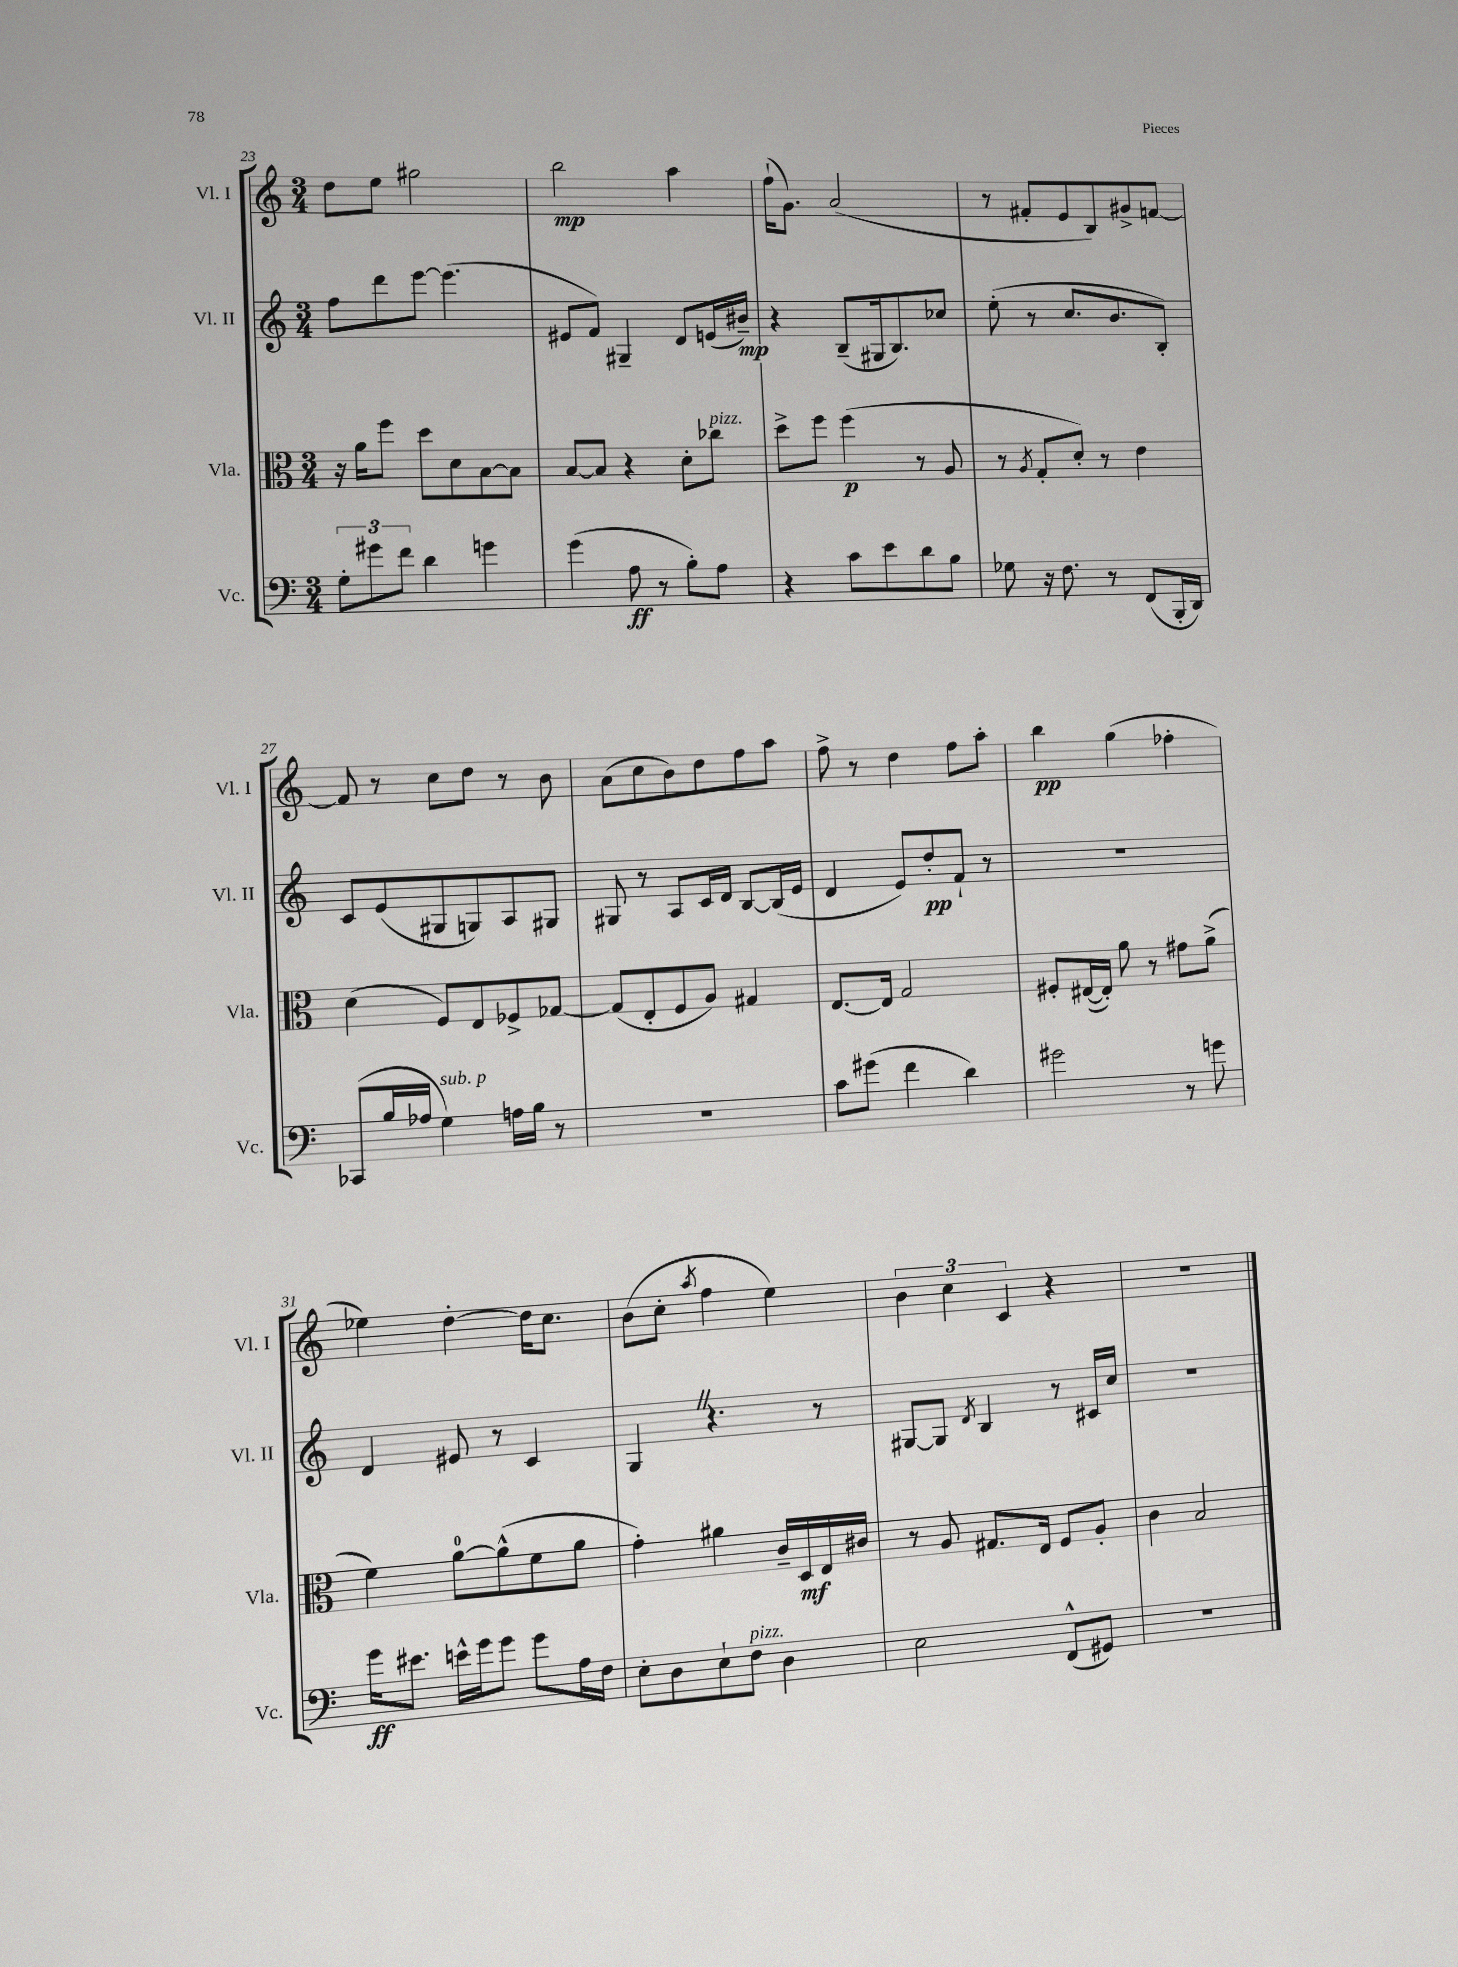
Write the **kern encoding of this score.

**kern	**dynam	**kern	**dynam	**kern	**dynam	**kern	**dynam
*part4	*part4	*part3	*part3	*part2	*part2	*part1	*part1
*staff4	*staff4	*staff3	*staff3	*staff2	*staff2	*staff1	*staff1
*I"Vc.	*	*I"Vla.	*	*I"Vl. II	*	*I"Vl. I	*
*I'Vc.	*	*I'Vla.	*	*I'Vl. II	*	*I'Vl. I	*
*clefF4	*	*clefC3	*	*clefG2	*	*clefG2	*
*k[]	*	*k[]	*	*k[]	*	*k[]	*
*M3/4	*	*M3/4	*	*M3/4	*	*M3/4	*
=23	=23	=23	=23	=23	=23	=23	=23
12G'\L	.	16r	.	8ff\L	.	8dd\L	.
.	.	16a\KL	.	.	.	.	.
12g#X\	.	.	.	.	.	.	.
.	.	8ff\J	.	8ddd\	.	8ee\J	.
12f\J	.	.	.	.	.	.	.
4d\	.	8dd\L	.	[8eee\J	.	2gg#X\	.
.	.	8d\	.	(4.eee\]	.	.	.
4gn\	.	[8B\	.	.	.	.	.
.	.	8B\J]	.	.	.	.	.
=24	=24	=24	=24	=24	=24	=24	=24
(4g\	.	[8B/L	.	8e#X/L	.	2bb\	mp
.	.	8B/J]	.	8f/J)	.	.	.
8A\	ff	4r	.	4G#X~/	.	.	.
8r	.	.	.	.	.	.	.
8B'\L)	.	8d'\L	.	8d/L	.	4aa\	.
!	!	!LO:TX:a:i:t=pizz.	!	!	!	!	!
8A\J	.	8cc-X\J	.	(16en/L	.	.	.
.	.	.	.	16b#X~/JJ)	mp	.	.
=25	=25	=25	=25	=25	=25	=25	=25
4r	.	8dd^\L	.	4r	.	(16ff`\KL	.
.	.	.	.	.	.	8.g\J)	.
.	.	8ff\J	.	.	.	.	.
8c\L	.	(4ff\	p	(8B~/L	.	(2a/	.
8e\	.	.	.	16G#X/k	.	.	.
.	.	.	.	8.B/)	.	.	.
8d\	.	8r	.	.	.	.	.
8B\J	.	8A/	.	8cc-X/J	.	.	.
=26	=26	=26	=26	=26	=26	=26	=26
8G-X\	.	8r	.	(8ee'\	.	8r	.
.	.	8qA/	.	.	.	.	.
16r	.	8G'/L	.	8r	.	8f#X'/L	.
8.F\	.	.	.	.	.	.	.
.	.	8d'/J)	.	8.cc/L	.	8e/	.
8r	.	8r	.	.	.	8B/)	.
.	.	.	.	8.b/	.	.	.
(8FF/L	.	4e\	.	.	.	8g#X^/	.
16BBB'/L	.	.	.	8B'/J)	.	[8fn/J	.
16DD/JJ)	.	.	.	.	.	.	.
!!LO:LB:g=z
=27	=27	=27	=27	=27	=27	=27	=27
(8CC-X/L	.	(4d\	.	8c/L	.	8f/]	.
16B/L	.	.	.	(8e/	.	8r	.
16A-X/JJ	.	.	.	.	.	.	.
!LO:TX:a:i:t=sub. p	!	!	!	!	!	!	!
4G\)	.	8F/L)	.	8G#X/	.	8cc\L	.
.	.	8E/	.	8Gn/)	.	8dd\J	.
16An\LL	.	8F-X^/	.	8A/	.	8r	.
16B\JJ	.	.	.	.	.	.	.
8r	.	[8G-X/J	.	8G#X/J	.	8b\	.
=28	=28	=28	=28	=28	=28	=28	=28
2.r	.	(8G-/L]	.	8G#X/	.	(8a\L	.
.	.	8E'/	.	8r	.	8cc\	.
.	.	8F/	.	8A/L	.	8b\)	.
.	.	8A/J)	.	16c/L	.	8dd\	.
.	.	.	.	16d/JJ	.	.	.
.	.	4G#X/	.	[8B/L	.	8ff\	.
.	.	.	.	(16B/L]	.	8aa\J	.
.	.	.	.	16e/JJ	.	.	.
=29	=29	=29	=29	=29	=29	=29	=29
8c\L	.	[8.E/L	.	4d/	.	8ff^\	.
(8g#X\J	.	.	.	.	.	8r	.
.	.	16E/Jk]	.	.	.	.	.
4f\	.	2G/	.	8e/L)	.	4dd\	.
.	.	.	.	8dd'/	pp	.	.
4d\)	.	.	.	8f`/J	.	8ff\L	.
.	.	.	.	8r	.	8aa'\J	.
=30	=30	=30	=30	=30	=30	=30	=30
2g#X\	.	8F#X'/L	.	2.r	.	4bb\	pp
.	.	([16E#X/L	.	.	.	.	.
.	.	16E#'/JJ])	.	.	.	.	.
.	.	8a\	.	.	.	(4gg\	.
.	.	8r	.	.	.	.	.
8r	.	8g#X\L	.	.	.	4ff-X'\	.
8gn\	.	(8a^\J	.	.	.	.	.
!!LO:LB:g=z
=31	=31	=31	=31	=31	=31	=31	=31
16g\KL	ff	4f\)	.	4d/	.	4ee-X\)	.
8.e#X\J	.	.	.	.	.	.	.
16en^^\LL	.	[8a\L	.	8e#X/	.	[4dd'\	.
16g\J	.	.	.	.	.	.	.
8g\J	.	(8a^^\]	.	8r	.	.	.
8g\L	.	8f\	.	4c/	.	16dd\KL]	.
.	.	.	.	.	.	8.cc\J	.
16A\L	.	8a\J	.	.	.	.	.
16F\JJ	.	.	.	.	.	.	.
=32	=32	=32	=32	=32	=32	=32	=32
8E'\L	.	4g'\)	.	4GZ/	.	(8b\L	.
8D\	.	.	.	.	.	8cc'\J	.
.	.	.	.	.	.	8qaa/	.
8E`\	.	4a#X\	.	4.r	.	4ff\	.
!LO:TX:a:i:t=pizz.	!	!	!	!	!	!	!
8F\J	.	.	.	.	.	.	.
4D\	.	16c~/LL	.	.	.	4ee\)	.
.	.	16D/	mf	.	.	.	.
.	.	16E/	.	8r	.	.	.
.	.	16c#X/JJ	.	.	.	.	.
=33	=33	=33	=33	=33	=33	=33	=33
2E\	.	8r	.	[8G#X/L	.	6b\	.
.	.	8A/	.	8G#/J]	.	.	.
.	.	.	.	.	.	6cc\	.
.	.	.	.	8qd/	.	.	.
.	.	8.G#X/L	.	4B/	.	.	.
.	.	.	.	.	.	6c/	.
.	.	16E/Jk	.	.	.	.	.
(8FF^^/L	.	8F/L	.	8r	.	4r	.
8GG#X/J)	.	8A'/J	.	16c#X/LL	.	.	.
.	.	.	.	16cc/JJ	.	.	.
=34	=34	=34	=34	=34	=34	=34	=34
2.r	.	4c\	.	2.r	.	2.r	.
.	.	2B/	.	.	.	.	.
==	==	==	==	==	==	==	==
*-	*-	*-	*-	*-	*-	*-	*-
